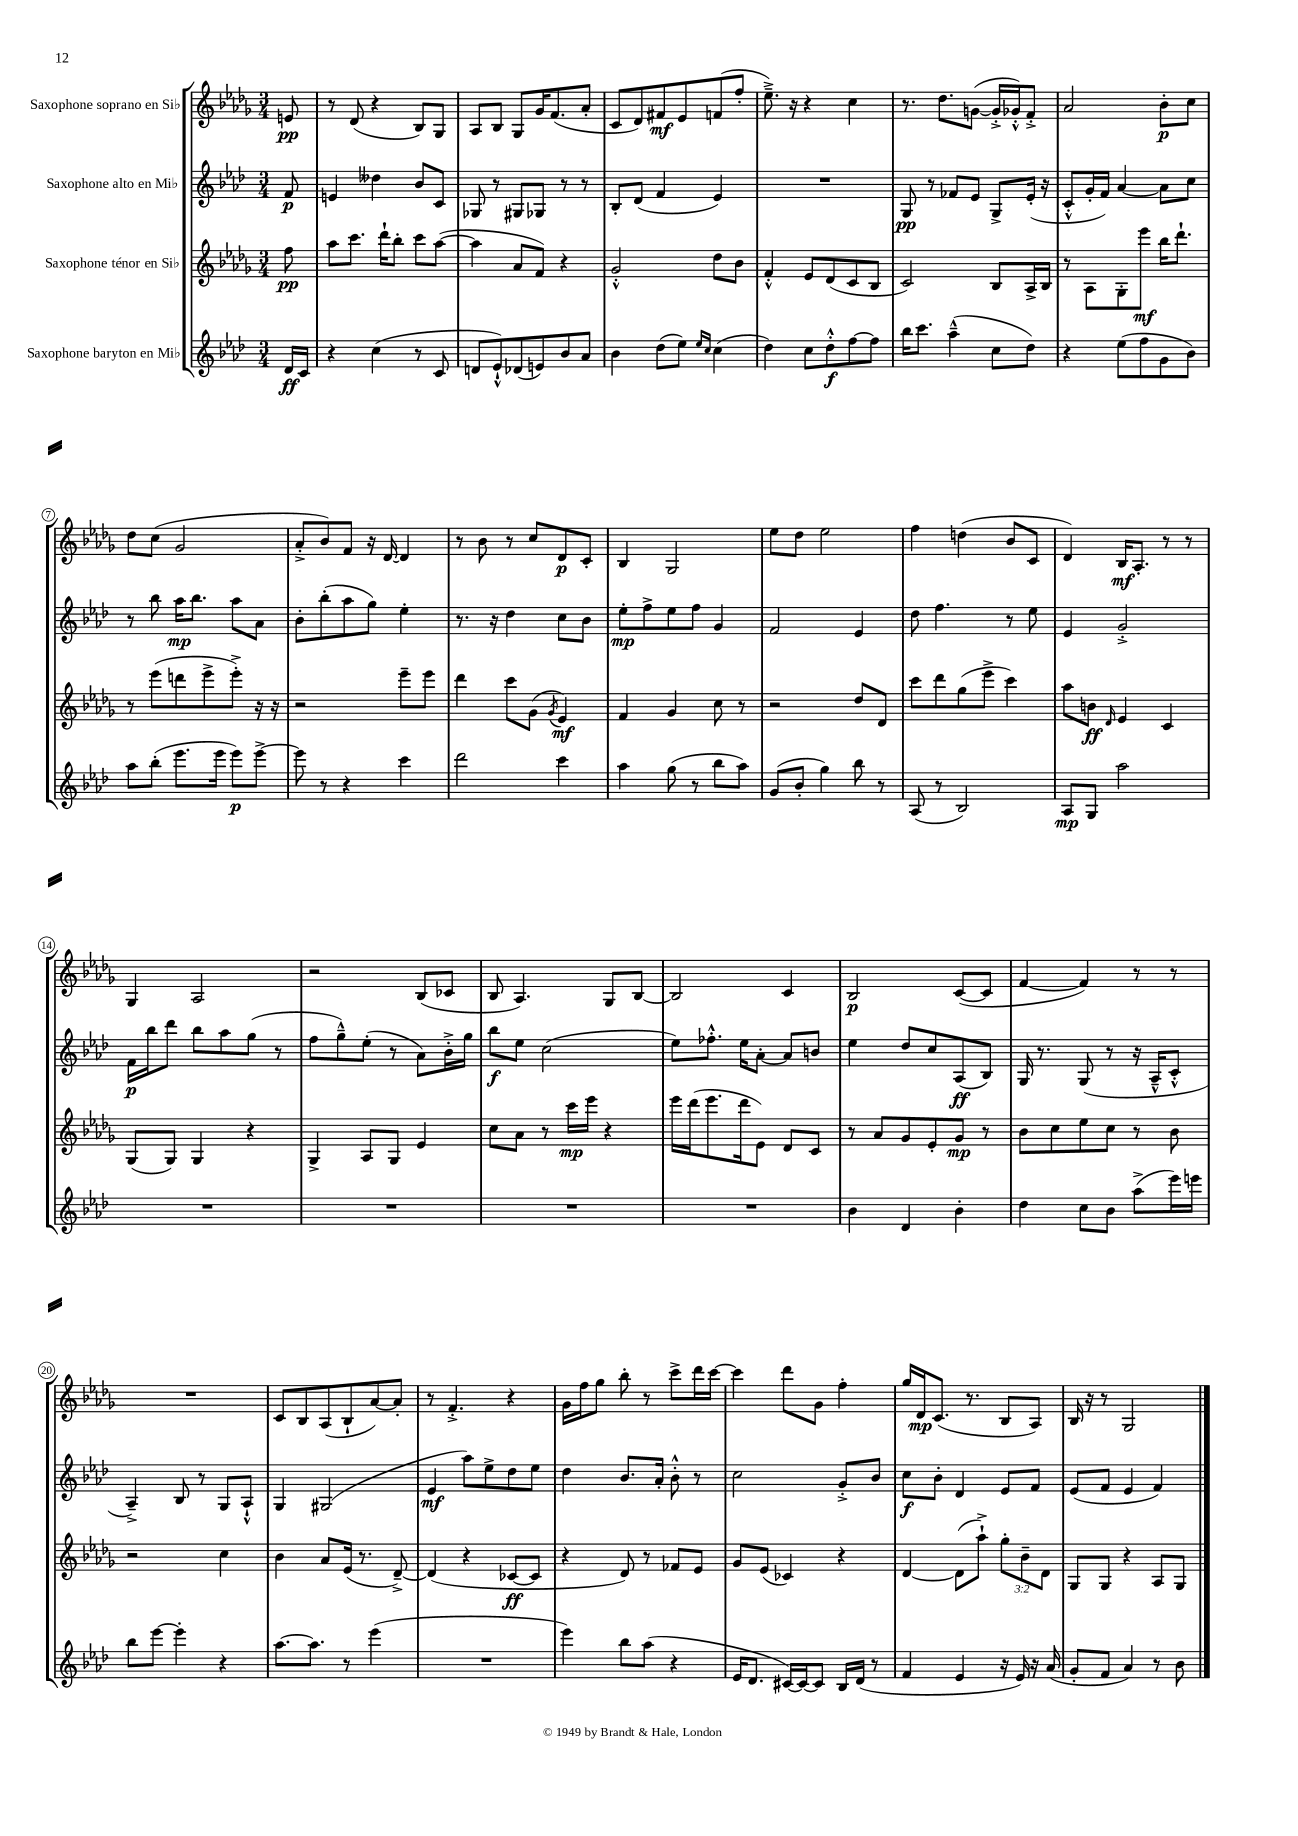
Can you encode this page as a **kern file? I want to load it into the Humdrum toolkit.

**kern	**kern	**kern	**kern
*staff4	*staff3	*staff2	*staff1
*clefG2	*clefG2	*clefG2	*clefG2
*k[b-e-a-d-]	*k[b-e-a-d-g-]	*k[b-e-a-d-]	*k[b-e-a-d-g-]
*M3/4	*M3/4	*M3/4	*M3/4
16d-	8ff	8f	8e
16c	.	.	.
=	=	=	=
4r	8aa-	4e	8r
.	8.ccc	.	(8d-
(4cc	.	4dd--	4r
.	16ddd-`	.	.
.	8bb-'	.	.
8r	8ccc	8b-	8B-)
8c	([8aa-	8c	8G-
=	=	=	=
8d	4aa-]	8G-	8A-
8e-`^^)	.	8r	8B-
(8d-	8a-	8G#	8G-
8e)	8f)	8G-	16g-
.	.	.	(8.f
8b-	4r	8r	.
8a-	.	8r	8a-'
=	=	=	=
4b-	2g-'^^	8B-'	8c
.	.	(8d-	8d-)
(8dd-	.	4f	8f#
8ee-)	.	.	8e-
16qqee-	.	.	.
16qqcc	.	.	.
(4cc	8dd-	4e-)	(8f
.	8b-	.	8ff'
=	=	=	=
4dd-)	4f'^^	2.r	8.ee-~^)
.	.	.	16r
8cc	8e-	.	4r
8dd-'^^	(8d-	.	.
[8ff	8c	.	4cc
8ff]	8B-	.	.
=	=	=	=
16bb-	2c)	8G	8.r
8.ccc	.	.	.
.	.	8r	.
.	.	.	8.dd-
(4aa-~^^	.	8f-	.
.	.	8e-	([8g
8cc	8B-	8G^	16g'^]
.	.	.	16g-'^^)
8dd-)	16A-^	(16e-'	8f'^
.	16B-	16r	.
=	=	=	=
4r	8r	8c'^^	2a-
.	8A-	16g'	.
.	.	16f)	.
(8ee-	8G-'	[4a-	.
8ff	8eee-	.	.
8g	16bb-	8a-]	8b-'
.	8.ddd-`	.	.
8b-)	.	8cc	8cc
=	=	=	=
8aa-	8r	8r	8dd-
(8bb-'	(8eee-	8bb-	(8cc
8.eee-	8ddd	16aa-	2g-
.	.	8.bb-	.
.	8eee-^	.	.
16eee-	.	.	.
8eee-)	8eee-'^)	8aa-	.
[8eee-^	16r	8a-	.
.	16r	.	.
=	=	=	=
8eee-]	2r	8b-'	8a-'^
8r	.	(8bb-'	8b-)
4r	.	8aa-	8f
.	.	8gg)	16r
.	.	.	[16d-
4ccc	8eee-~	4ee-'	4d-]
.	8eee-	.	.
=	=	=	=
2ddd-	4ddd-	8.r	8r
.	.	.	8b-
.	.	16r	.
.	8ccc	4dd-	8r
.	(8g-	.	8cc
.	8qg-	.	.
4ccc	4e-)	8cc	8d-
.	.	8b-	8c'
=	=	=	=
4aa-	4f	8ee-'	4B-
.	.	8ff^	.
(8gg	4g-	8ee-	2G-
8r	.	8ff	.
8bb-	8cc	4g	.
8aa-)	8r	.	.
=	=	=	=
(8g	2r	2f	8ee-
8b-'	.	.	8dd-
4gg)	.	.	2ee-
8bb-	8dd-	4e-	.
8r	8d-	.	.
=	=	=	=
(8A-	8ccc	8dd-	4ff
8r	8ddd-	4.ff	.
2B-)	(8gg-	.	(4dd
.	8eee-^	.	.
.	4ccc)	8r	8b-
.	.	8ee-	8c
=	=	=	=
8A-	8aa-	4e-	4d-)
8G	8b	.	.
.	16qqd-	.	.
2aa-	4e-	2g'^	16B-
.	.	.	8.A-'
.	4c	.	8r
.	.	.	8r
=	=	=	=
2.r	(8G-	16f	4G-
.	.	16bb-	.
.	8G-)	8ddd-	.
.	4G-	8bb-	2A-
.	.	8aa-	.
.	4r	(8gg	.
.	.	8r	.
=	=	=	=
2.r	4G-^	8ff	2r
.	.	8gg~^^)	.
.	8A-	(8ee-'	.
.	8G-	8r	.
.	4e-	8a-)	(8B-
.	.	16b-'^	8c-
.	.	16gg	.
=	=	=	=
2.r	8cc	8bb-	8B-
.	8a-	8ee-	4.A-)
.	8r	(2cc	.
.	16ccc	.	.
.	16eee-	.	.
.	4r	.	8G-
.	.	.	[8B-
=	=	=	=
2.r	16eee-	8ee-)	2B-]
.	(16ddd-	.	.
.	8.eee-	8.ff-'^^	.
.	16ddd-	16ee-	.
.	8e-)	[8a-'	.
.	8d-	8a-]	4c
.	8c	8b	.
=	=	=	=
4b-	8r	4ee-	2B-
.	8a-	.	.
4d-	8g-	8dd-	.
.	8e-'	8cc	.
4b-'	8g-	(8A-	([8c
.	8r	8B-)	8c]
=	=	=	=
4dd-	8b-	16G	[4f
.	.	8.r	.
.	8cc	.	.
8cc	8ee-	(8G	4f])
8b-	8cc	8r	.
(8aa-^	8r	16r	8r
.	.	16A-~^^	.
16eee-)	8b-	8c'^^	8r
16eee	.	.	.
=	=	=	=
8bb-	2r	4A-~^)	2.r
[8eee-	.	.	.
4eee-']	.	8B-	.
.	.	8r	.
4r	4cc	8G	.
.	.	8A-`^^	.
=	=	=	=
[8.aa-	4b-	4G	8c
.	.	.	8B-
8.aa-]	.	.	.
.	8a-	(2G#	(8A-
8r	(16e-	.	8B-`
.	8.r	.	.
(4eee-	.	.	[8a-)
.	[8d-~^)	.	8a-']
=	=	=	=
2.r	(4d-]	4e-	8r
.	.	.	4.f'^
.	4r	8aa-)	.
.	.	8ee-^	.
.	[8c-	8dd-	4r
.	8c-]	8ee-	.
=	=	=	=
4eee-)	4r	4dd-	16g-
.	.	.	16ff
.	.	.	8gg-
8bb-	8d-)	8.b-	8bb-'
(8aa-	8r	.	8r
.	.	16a-'	.
4r	8f-	8b-'^^	8ccc^
.	8e-	8r	16ddd-
.	.	.	[16ccc
=	=	=	=
16e-	8g-	2cc	4ccc]
8.d-	.	.	.
.	(8e-	.	.
[16c#)	4c-)	.	8ddd-
16c#_	.	.	.
8c#]	.	.	8g-
16B-	4r	8g'^	4ff'
(16d-	.	.	.
8r	.	8b-	.
=	=	=	=
4f	[4d-	8cc	16gg-
.	.	.	16d-
.	.	8b-'	(8.c
4e-	(8d-]	4d-	.
.	.	.	8.r
.	8aa-`^)	.	.
16r	12gg-'	8e-	8B-
16e-)	.	.	.
.	12b-~	.	.
16r	.	8f	8A-)
.	12d-	.	.
(16a-	.	.	.
=	=	=	=
8g'	8G-	(8e-	16B-
.	.	.	16r
8f	8G-	8f	8r
4a-)	4r	4e-	2G-
8r	8A-	4f)	.
8b-	8G-	.	.
==	==	==	==
*-	*-	*-	*-
